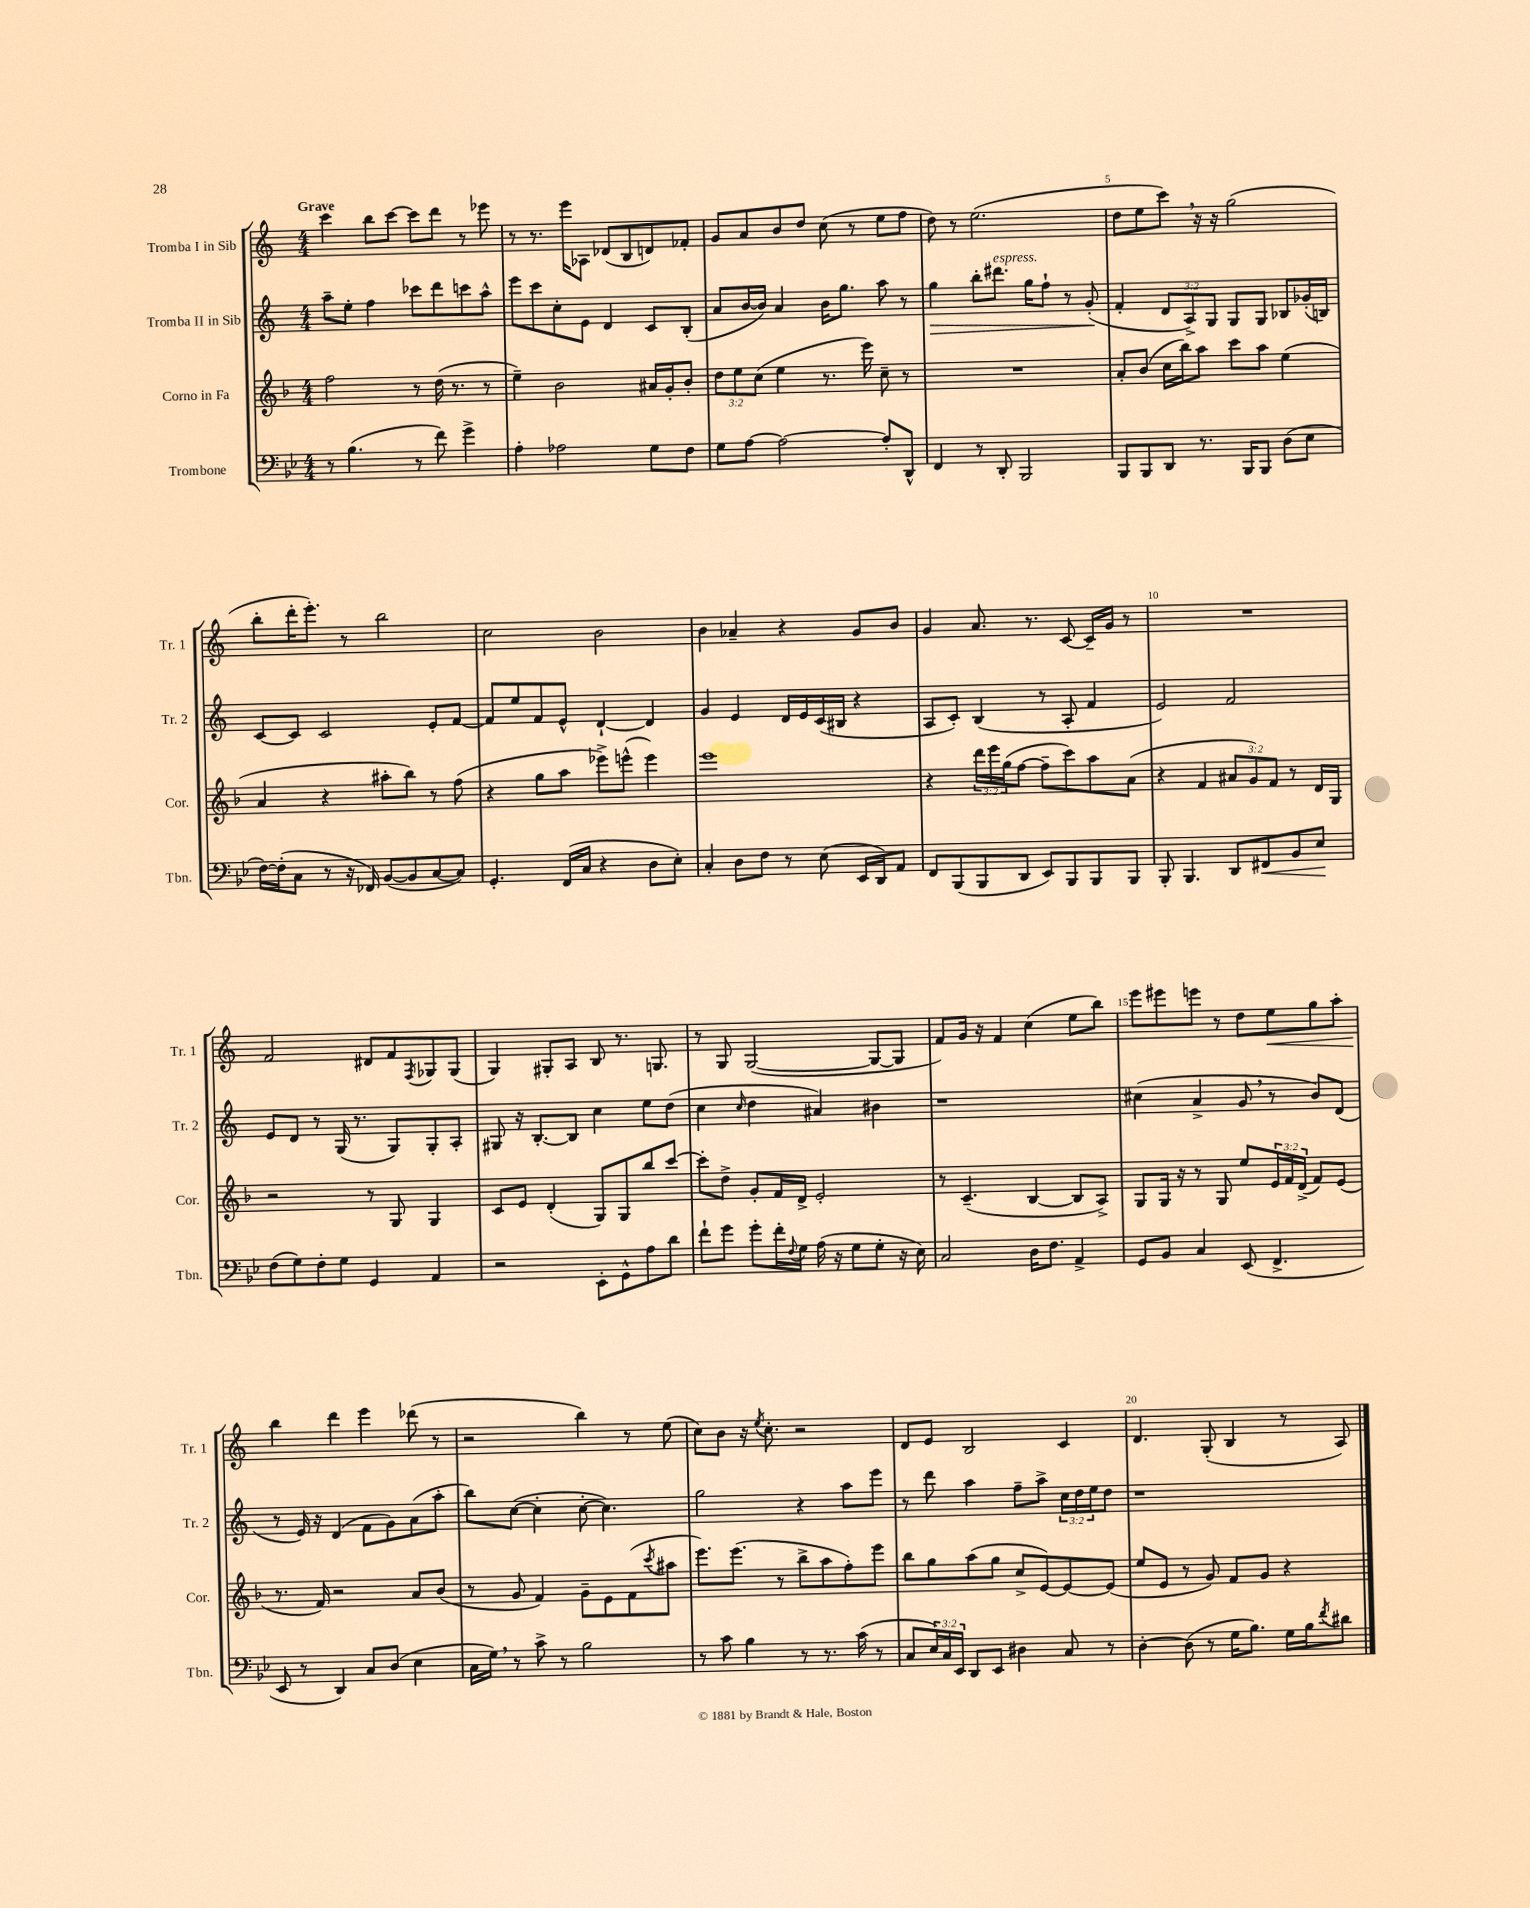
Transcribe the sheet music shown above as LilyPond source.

<<
\new StaffGroup <<
\new Staff = "s0" \with { instrumentName = "Tromba I in Sib" shortInstrumentName = "Tr. 1" } {
    \clef treble \key c \major \numericTimeSignature \time 4/4 \tempo "Grave"
    c'''4 b''8 c'''8~ c'''8 d'''8 r8 ees'''8 |
    r8 r8. e'''16 aes8 des'8( b8 d'8) fes'8-. |
    g'8 a'8 b'8 d''8 c''8( r8 e''8 f''8 |
    d''8) r8 e''2.( |
    d''8 e''8 c'''8) \breathe r16 r16 g''2( |
    b''8-. d'''16-. e'''8.-.) r8 b''2 |
    c''2 b'2 |
    b'4 aes'4-- r4 g'8 b'8 |
    g'4 a'8. r8. c'8~ c'16-- g'16 r8 |
    R1 |
    f'2 dis'8 f'8 \acciaccatura { f8 } ges8 ges8( |
    g4) gis8-. a8 b8 r8. g8. |
    r8 g8 g2~( g8~ g8 |
    f'8) g'16 r16 f'4 c''4( e''8 b''8) |
    e'''8 eis'''8 e'''8 r8 d''8 e''8\< g''8 a''8-. |
    b''4\! d'''4 e'''4 des'''8( r8 |
    r2 b''4) r8 e''8( |
    c''8) b'8 r16 \acciaccatura { e''8 } c''8.-. r2 |
    d'8 e'8 b2 c'4 |
    d'4. g8-.( b4 r8 a8) \bar "|." |
}
\new Staff = "s1" \with { instrumentName = "Tromba II in Sib" shortInstrumentName = "Tr. 2" } {
    \clef treble \key c \major \numericTimeSignature \time 4/4 \override Staff.TupletNumber.text = #tuplet-number::calc-fraction-text
    a''8-- e''8-. f''4 ces'''8 d'''8 c'''8 a''8-^ |
    e'''8 c'''8 c''8-. e'8 d'4 c'8 b8-.( |
    a'8 b'16~ b'16) a'4 b'16 g''8. a''8 r8 |
    g''4\> b''8-. dis'''8.^\markup { \italic "espress." } g''16 f''8-! r8 g'8-.\!( |
    f'4-. \tuplet 3/2 { d'8 a8->) g8 } g8 g8 bes8 ges'16-.( b16) |
    c'8~ c'8 c'2 e'8-. f'8~ |
    f'8 e''8 f'8 e'8-^ d'4~-! d'4 |
    g'4 e'4 d'16 e'16 c'16( bis16 r4 |
    a8 c'8-.) b4( r8 a8-. f'4 |
    e'2) f'2 |
    e'8 d'8 r8 g16( r8. g8) g8-. a8-. |
    gis8 r16 b8.~-. b8 c''4 e''8 d''8( |
    c''4 \grace { c''16 } d''4 ais'4) bis'4 |
    r1 |
    cis''4( a'4-> g'8 \breathe r8 b'8) d'8( |
    r8 e'16) r16 d'4( f'8 g'8) a'8( a''8-. |
    b''8) c''8~( c''4-. c''8~-. c''4.) |
    g''2 r4 a''8 e'''8 |
    r8 d'''8 a''4 f''8-- a''8-> \tuplet 3/2 { c''16 d''16 e''16 } d''8 |
    r1 \bar "|." |
}
\new Staff = "s2" \with { instrumentName = "Corno in Fa" shortInstrumentName = "Cor." } {
    \clef treble \key f \major \numericTimeSignature \time 4/4 \override Staff.TupletNumber.text = #tuplet-number::calc-fraction-text
    f''2 r8 d''16( r8. r8 |
    e''4--) bes'2 ais'16 g'16-. bes'8-. |
    \tuplet 3/2 { d''8 e''8 c''8( } e''4 r8. e'''16) c''8-- r8 |
    R1 |
    a'8-. bes'8( c''16 bes''16) a''8 c'''8 a''8 e''4( |
    a'4 r4 ais''8-. bes''8) r8 f''8( |
    r4 g''8 a''8 ees'''8->) e'''8-^( e'''4) |
    e'''1 |
    r4 \tuplet 3/2 { d'''16 e'''16 g''16( } f''8~ f''8-- c'''8) a''8 a'8( |
    r4 f'4 \tuplet 3/2 { ais'8 g'8) f'8 } r8 d'16 g16 |
    r2 r8 g8 g4 |
    c'8 e'8 d'4-.( g8) g8 bes''8 c'''8~ |
    c'''8-. d''8-> g'8-. f'16 d'16-> e'2-. |
    r8 c'4.--( bes4~ bes8 a8->) |
    g8 g16 r16 r8 g8 e''8 \tuplet 3/2 { e'16 f'16 d'16->( } f'8) e'8( |
    r8. f'16) r2 a'8 bes'8( |
    r8 g'8 f'4) g'8-- e'8 f'8( \acciaccatura { c'''8 } ais''8 |
    e'''8.) e'''8.( r8 bes''8-> a''8 f''8-.) e'''8 |
    bes''8 g''8 a''8( g''8 c''8-> e'8~) e'8~ e'8( |
    e''8 e'8 r8 g'8) f'8 g'8 r4 \bar "|." |
}
\new Staff = "s3" \with { instrumentName = "Trombone" shortInstrumentName = "Tbn." } {
    \clef bass \key bes \major \numericTimeSignature \time 4/4 \override Staff.TupletNumber.text = #tuplet-number::calc-fraction-text
    r8 bes4.( r8 f'8) g'4-> |
    a4-. aes2 g8 f8 |
    g8 a8~ a2~ a8-. d,8-^ |
    f,4 r8 d,8-. bes,,2 |
    bes,,8 bes,,8 d,8 r8. bes,,16 bes,,8 d8( ees8 |
    f16~) f16-.( c8 r8 r16 fes,16) bes,8~( bes,8 c8~ c8) |
    g,4.-. f,16( c16 r4 d8 ees8-.) |
    c4-. d8 f8 r8 ees8( ees,16 d,16) a,8 |
    f,8 bes,,8( bes,,8 d,8 ees,8) bes,,8 bes,,8 bes,,8 |
    bes,,8-. bes,,4. d,8 fis,8\< bes,8 ees8\! |
    f8( g8) f8-. g8 g,4 a,4 |
    r2 ees,8-. g,8-^ a8 d'8 |
    f'8-! g'8 g'8-. f'16-. \appoggiatura { f8 } g16 a16( r16 g8 g8-. r16 ees16) |
    c2 d16 f8. a,4-> |
    g,8 bes,8 c4 ees,8( f,4.-> |
    ees,8 r8 d,4) c8 d8( ees4 |
    c16 g16) \breathe r8 c'8-> r8 bes2 |
    r8 c'8 bes4 r8 r8. c'16( r8 |
    c8 \tuplet 3/2 { ees16) c16 ees,16 } d,8 ees,8 dis4 c8 r8 |
    d4~-. d8( r8 g16 bes8.) g16 bes16 \acciaccatura { f'8 } dis'8 \bar "|." |
}
>>
>>
\layout { \context { \Score \override BarNumber.break-visibility = ##(#f #t #t) barNumberVisibility = #(every-nth-bar-number-visible 5) } }
